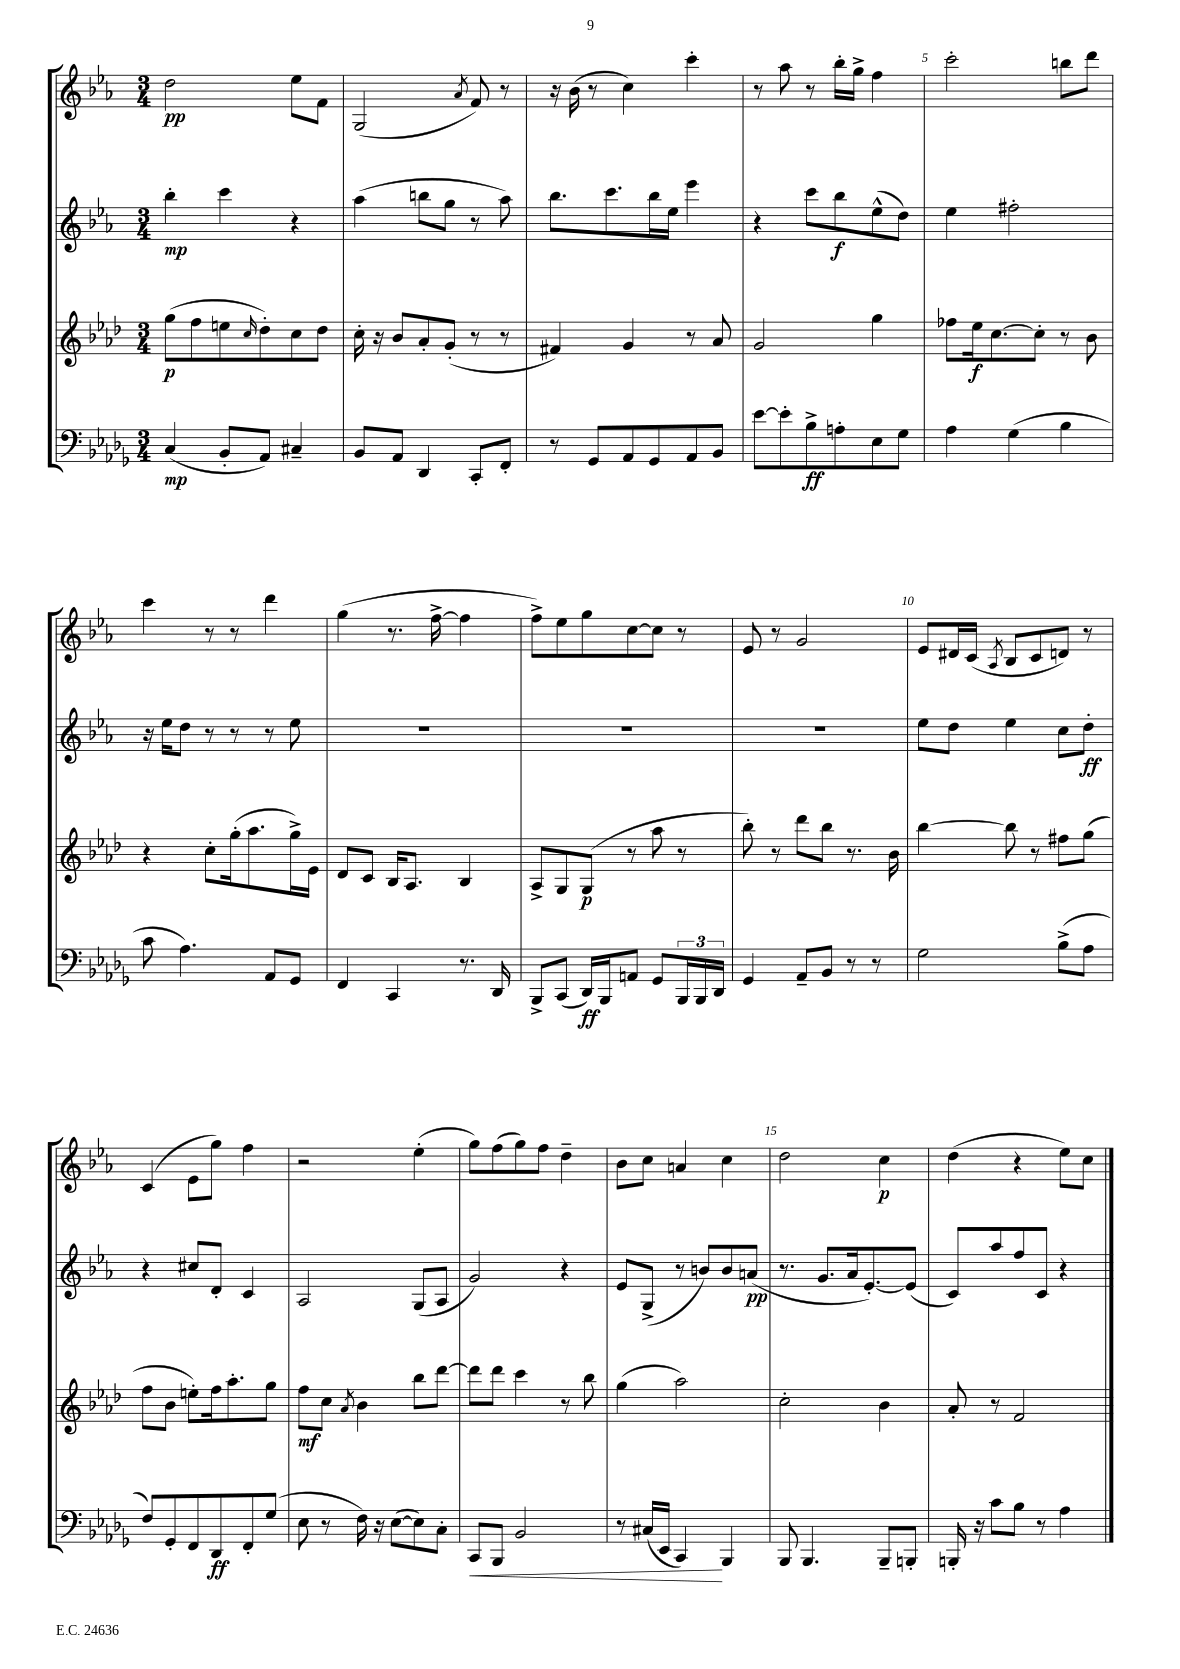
<<
\new StaffGroup <<
\new Staff = "s0" {
    \clef treble \key ees \major \numericTimeSignature \time 3/4
    d''2\pp ees''8 f'8 |
    g2( \acciaccatura { aes'8 } f'8) r8 |
    r16 bes'16( r8 c''4) c'''4-. |
    r8 aes''8 r8 bes''16-. g''16-> f''4 |
    c'''2-. b''8 d'''8 |
    c'''4 r8 r8 d'''4 |
    g''4( r8. f''16~-> f''4 |
    f''8->) ees''8 g''8 c''8~ c''8 r8 |
    ees'8 r8 g'2 |
    ees'8 dis'16 c'16( \acciaccatura { aes8 } bes8 c'8 d'8) r8 |
    c'4( ees'8 g''8) f''4 |
    r2 ees''4-.( |
    g''8) f''8( g''8) f''8 d''4-- |
    bes'8 c''8 a'4 c''4 |
    d''2 c''4\p |
    d''4( r4 ees''8) c''8 \bar "|." |
}
\new Staff = "s1" {
    \clef treble \key ees \major \numericTimeSignature \time 3/4
    bes''4-.\mp c'''4 r4 |
    aes''4( b''8 g''8 r8 aes''8) |
    bes''8. c'''8. bes''16 ees''16 ees'''4 |
    r4 c'''8 bes''8\f ees''8-^( d''8) |
    ees''4 fis''2-. |
    r16 ees''16 d''8 r8 r8 r8 ees''8 |
    R2. |
    R2. |
    R2. |
    ees''8 d''8 ees''4 c''8 d''8-.\ff |
    r4 cis''8 d'8-. c'4 |
    aes2 g8( aes8 |
    g'2) r4 |
    ees'8 g8->( r8 b'8) b'8 a'8\pp( |
    r8. g'8. aes'16 ees'8.~-.) ees'8( |
    c'8) aes''8 f''8 c'8 r4 \bar "|." |
}
\new Staff = "s2" {
    \clef treble \key aes \major \numericTimeSignature \time 3/4
    g''8\p( f''8 e''8 \grace { c''16 } des''8-.) c''8 des''8 |
    c''16-. r16 bes'8 aes'8-. g'8-.( r8 r8 |
    fis'4) g'4 r8 aes'8 |
    g'2 g''4 |
    fes''8 ees''16\f c''8.~ c''8-. r8 bes'8 |
    r4 c''8-. g''16-.( aes''8. g''16->) ees'16 |
    des'8 c'8 bes16 aes8. bes4 |
    aes8-> g8 g8\p( r8 aes''8 r8 |
    bes''8-.) r8 des'''8 bes''8 r8. bes'16 |
    bes''4~ bes''8 r8 fis''8 g''8( |
    f''8 bes'8 e''8-.) f''16 aes''8.-. g''8 |
    f''8\mf c''8 \acciaccatura { aes'8 } bes'4 bes''8 des'''8~ |
    des'''8 des'''8 c'''4 r8 bes''8 |
    g''4( aes''2) |
    c''2-. bes'4 |
    aes'8-. r8 f'2 \bar "|." |
}
\new Staff = "s3" {
    \clef bass \key des \major \numericTimeSignature \time 3/4
    c4\mp( bes,8-. aes,8) cis4-- |
    bes,8 aes,8 des,4 c,8-. f,8-. |
    r8 ges,8 aes,8 ges,8 aes,8 bes,8 |
    ees'8~ ees'8-. bes8->\ff a8-. ees8 ges8 |
    aes4 ges4( bes4 |
    c'8 aes4.) aes,8 ges,8 |
    f,4 c,4 r8. des,16 |
    bes,,8-> c,8( des,16\ff) bes,,16 a,8 ges,8 \tuplet 3/2 { bes,,16 bes,,16 des,16 } |
    ges,4 aes,8-- bes,8 r8 r8 |
    ges2 bes8->( aes8 |
    f8) ges,8-. f,8 des,8\ff f,8-. ges8( |
    ees8 r8 f16) r16 ees8~( ees8) c8-. |
    c,8\< bes,,8 bes,2 |
    r8 cis16( ees,16 c,4\!) bes,,4 |
    bes,,8 bes,,4. bes,,8-- b,,8-. |
    b,,16-. r16 c'8 bes8 r8 aes4 \bar "|." |
}
>>
>>
\layout { \context { \Score \override BarNumber.break-visibility = ##(#f #t #t) barNumberVisibility = #(every-nth-bar-number-visible 5) } }
